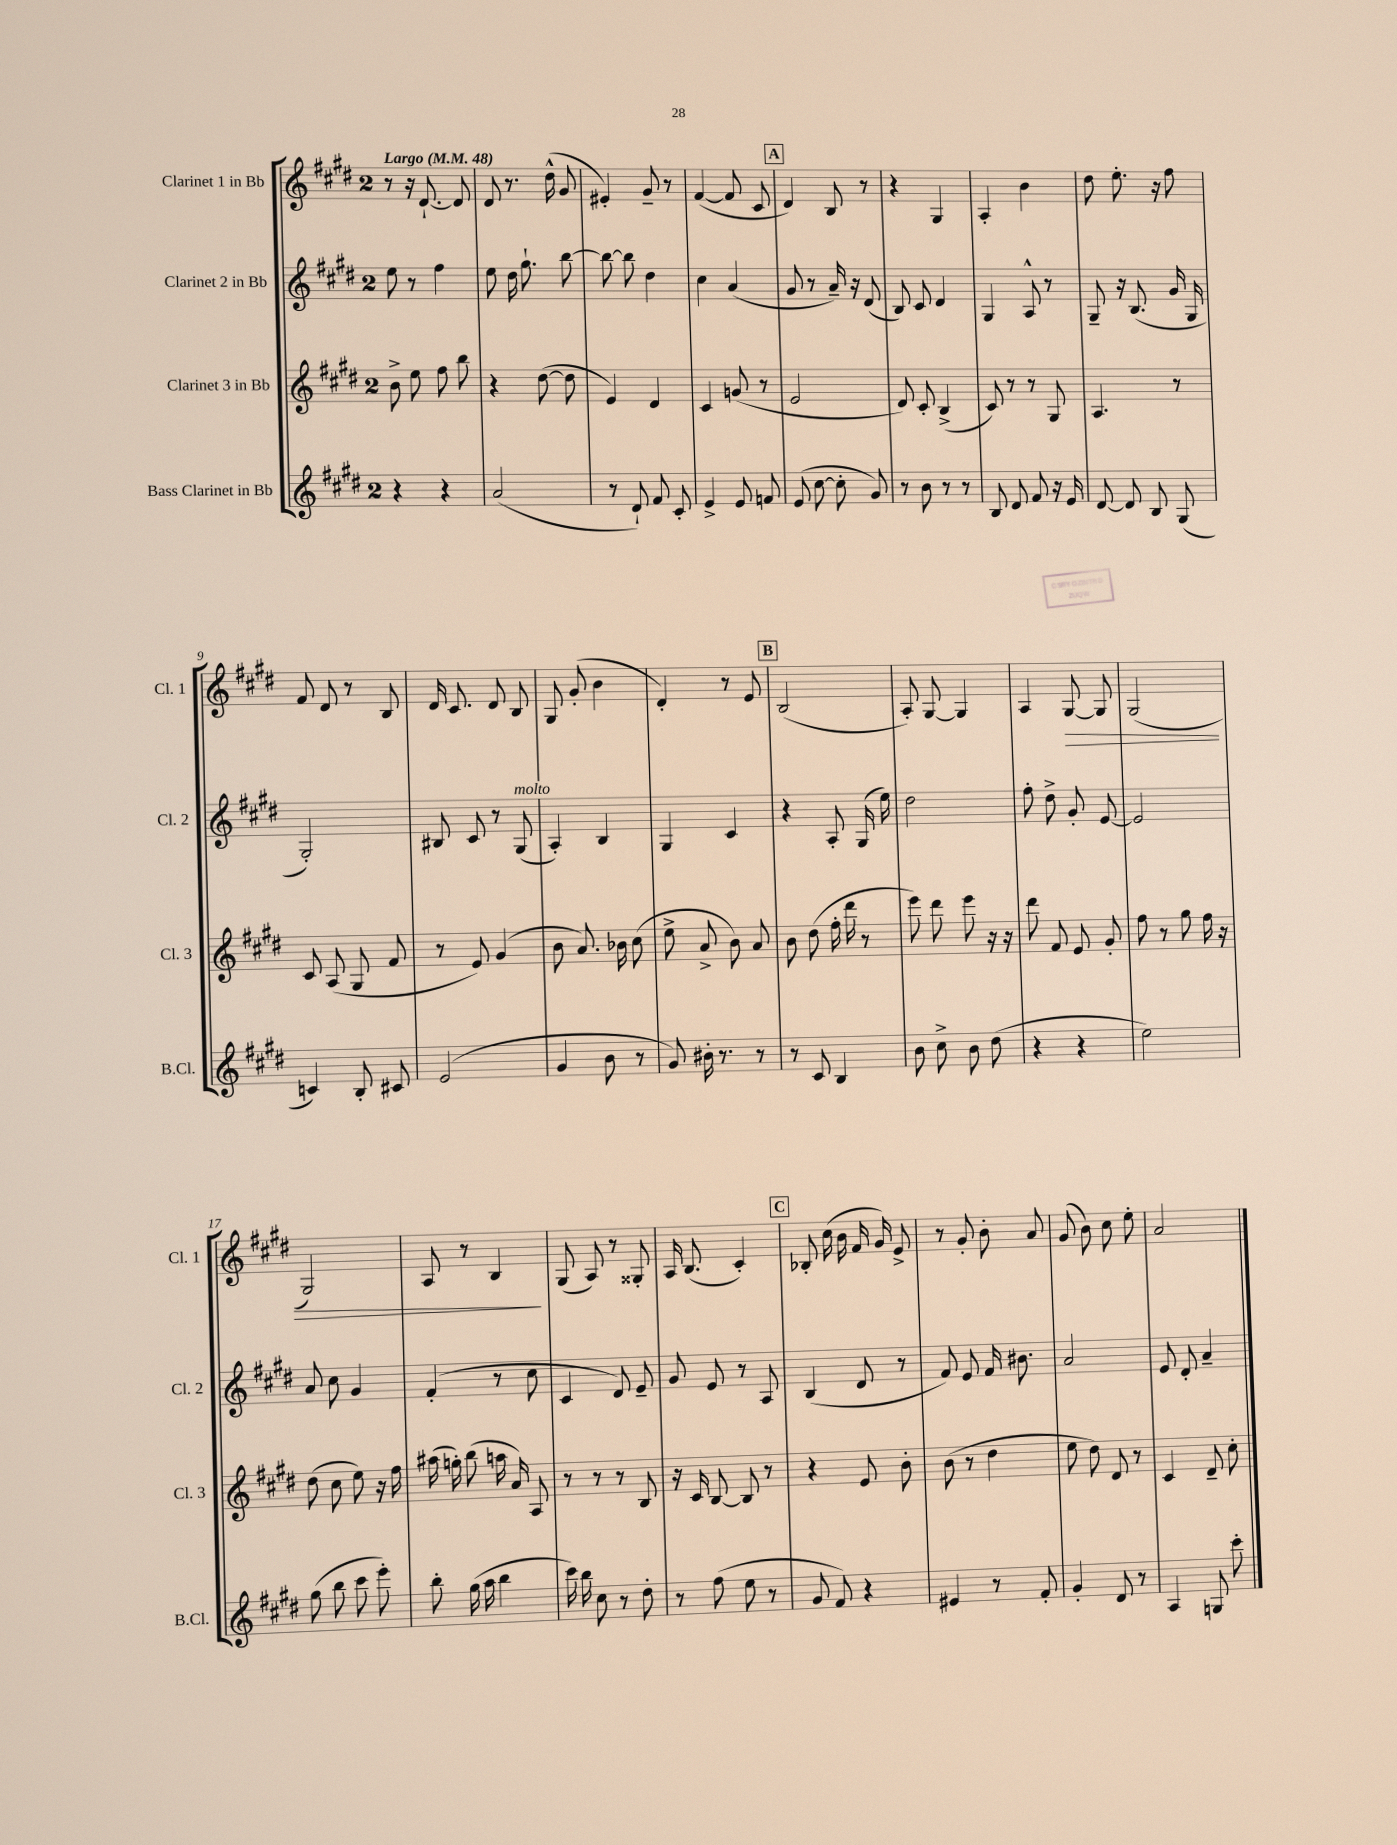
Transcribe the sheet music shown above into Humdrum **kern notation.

**kern	**kern	**kern	**kern	**dynam
*part4	*part3	*part2	*part1	*part1
*staff4	*staff3	*staff2	*staff1	*staff1
*I"Bass Clarinet in Bb	*I"Clarinet 3 in Bb	*I"Clarinet 2 in Bb	*I"Clarinet 1 in Bb	*
*I'B.Cl.	*I'Cl. 3	*I'Cl. 2	*I'Cl. 1	*
*clefG2	*clefG2	*clefG2	*clefG2	*
*k[f#c#g#d#]	*k[f#c#g#d#]	*k[f#c#g#d#]	*k[f#c#g#d#]	*
*M2/4	*M2/4	*M2/4	*M2/4	*
*MM48	*MM48	*MM48	*MM48	*
=1	=1	=1	=1	=1
!	!	!	!LO:TX:a:B:t=Largo	!
4r	8b^\	8ee\	8r	.
.	8ee\	8r	16r	.
.	.	.	[8.d#`/	.
4r	8ff#\	4ff#\	.	.
.	8bb\	.	8d#/]	.
=2	=2	=2	=2	=2
(2a/	4r	8ee\	8d#/	.
.	.	16dd#\	8.r	.
.	.	8.gg#`\	.	.
.	([8dd#\	.	.	.
.	.	.	(16dd#^^\	.
.	8dd#\]	[8bb\	8g#/	.
=3	=3	=3	=3	=3
8r	4e/)	8bb\_	4e#X'/)	.
8d#`/)	.	8bb\]	.	.
8f#/	4d#/	4dd#\	8g#~/	.
8c#'/	.	.	8r	.
=4	=4	=4	=4	=4
4e^/	4c#/	4cc#\	([4f#/	.
8e/	(8gn/	(4a/	8f#/]	.
8fn/	8r	.	8c#/	.
!!LO:REH:place=s1:t=A
=5	=5	=5	=5	=5
(8e/	2e/	8g#/	4d#/)	.
[8cc#\	.	8r	.	.
8cc#'\]	.	16a~/)	8B/	.
.	.	16r	.	.
8g#/)	.	(8d#/	8r	.
=6	=6	=6	=6	=6
8r	8d#/)	8B/)	4r	.
8b\	8c#'/	8c#/	.	.
8r	(4B^/	4d#/	4G#/	.
8r	.	.	.	.
=7	=7	=7	=7	=7
8B/	8c#/)	4G#/	4A'/	.
8d#/	8r	.	.	.
8f#/	8r	8A^^/	4b\	.
16r	8G#/	8r	.	.
16e/	.	.	.	.
=8	=8	=8	=8	=8
[8d#/	4.A/	8G#~/	8dd#\	.
8d#/]	.	16r	8.ee'\	.
.	.	(8.B/	.	.
8B/	.	.	.	.
.	.	.	16r	.
(8G#/	8r	16g#/	8ff#\	.
.	.	16G#/	.	.
!!LO:LB:g=z
=9	=9	=9	=9	=9
4cn/)	8c#/	2G#'/)	8f#/	.
.	(8A/	.	8d#/	.
8B'/	8G#/	.	8r	.
8c#X/	8f#/	.	8B/	.
=10	=10	=10	=10	=10
(2e/	8r	8B#X/	16d#/	.
.	.	.	8.c#/	.
.	8e/)	8c#/	.	.
.	(4g#/	8r	8d#/	.
!	!	!LO:TX:a:i:t=molto	!	!
.	.	(8G#/	8B/	.
=11	=11	=11	=11	=11
4g#/	8b\	4A'/)	8G#/	.
.	8.a/)	.	(8g#'/	.
8b\	.	4B/	4b\	.
.	16b-X\	.	.	.
8r	(8cc#\	.	.	.
=12	=12	=12	=12	=12
8g#/)	8ee^\	4G#/	4d#'/)	.
16b#X'\	8a^/	.	.	.
8.r	.	.	.	.
.	8b\)	4c#/	8r	.
8r	8a/	.	8e/	.
!!LO:REH:place=s1:t=B
=13	=13	=13	=13	=13
8r	8b\	4r	(2B/	.
8c#/	(8dd#\	.	.	.
4B/	16ff#'\	8A'/	.	.
.	16ddd#\	.	.	.
.	8r	(16G#/	.	.
.	.	16ee\)	.	.
=14	=14	=14	=14	=14
8b\	8eee\)	2dd#\	8A'/)	.
8cc#^\	8ddd#\	.	[8G#/	.
8b\	8eee\	.	4G#/]	.
(8dd#\	16r	.	.	.
.	16r	.	.	.
=15	=15	=15	=15	=15
4r	8ddd#\	8ff#'\	4A/	.
.	8f#/	8dd#^\	.	.
!	!	!	!	!LO:HP:b
4r	8e/	8g#'/	[8G#/	>
.	8g#'/	[8e/	8G#/]	.
=16	=16	=16	=16	=16
2ee\)	8ff#\	2e/]	(2G#/	.
.	8r	.	.	.
.	8gg#\	.	.	.
.	16ff#\	.	.	.
.	16r	.	.	.
!!LO:LB:g=z
=17	=17	=17	=17	=17
(8gg#\	(8dd#\	8a/	2G#/)	.
8bb\	8cc#\	8cc#\	.	.
8ccc#\	8ee\)	4g#/	.	.
8eee'\)	16r	.	.	.
.	16ff#\	.	.	.
=18	=18	=18	=18	=18
8bb'\	(16aa#X\	(4f#'/	8A/	.
.	16ggn'\)	.	.	.
(16gg#\	(8bb\	.	8r	.
16aa\	.	.	.	.
4bb\	16aan\	8r	4B/	.
.	16a/)	.	.	.
.	8A/	8cc#\	.	.
.	.	.	.	]
=19	=19	=19	=19	=19
16ccc#\)	8r	4c#/	(8G#/	.
16bb\	.	.	.	.
8cc#\	8r	.	8A/)	.
8r	8r	8d#/)	8r	.
8dd#'\	8B/	8e~/	8G##X'/	.
=20	=20	=20	=20	=20
8r	16r	8g#/	16A/	.
.	16c#/	.	(8.B/	.
(8ff#\	[8B/	8e/	.	.
8ee\	8B/]	8r	4c#'/)	.
8r	8r	8A/	.	.
!!LO:REH:place=s1:t=C
=21	=21	=21	=21	=21
8g#/	4r	(4B/	8B-X'/	.
8f#/)	.	.	(16cc#\	.
.	.	.	16b\	.
4r	8e/	8d#/	16f#/	.
.	.	.	16g#/)	.
.	8b'\	8r	8e^/	.
=22	=22	=22	=22	=22
4e#X/	(8b\	8f#/)	8r	.
.	8r	8e/	8g#'/	.
8r	4dd#\	16f#/	8b'\	.
.	.	8.b#X\	.	.
8f#'/	.	.	8a/	.
=23	=23	=23	=23	=23
4g#'/	8ee\	2a/	(8g#/	.
.	8dd#\)	.	8b\)	.
8d#/	8d#/	.	8cc#\	.
8r	8r	.	8ee'\	.
=24	=24	=24	=24	=24
4A/	4c#/	8e/	2a/	.
.	.	8d#'/	.	.
8Gn/	8d#~/	4a~/	.	.
8ccc#'\	8cc#'\	.	.	.
==	==	==	==	==
*-	*-	*-	*-	*-
